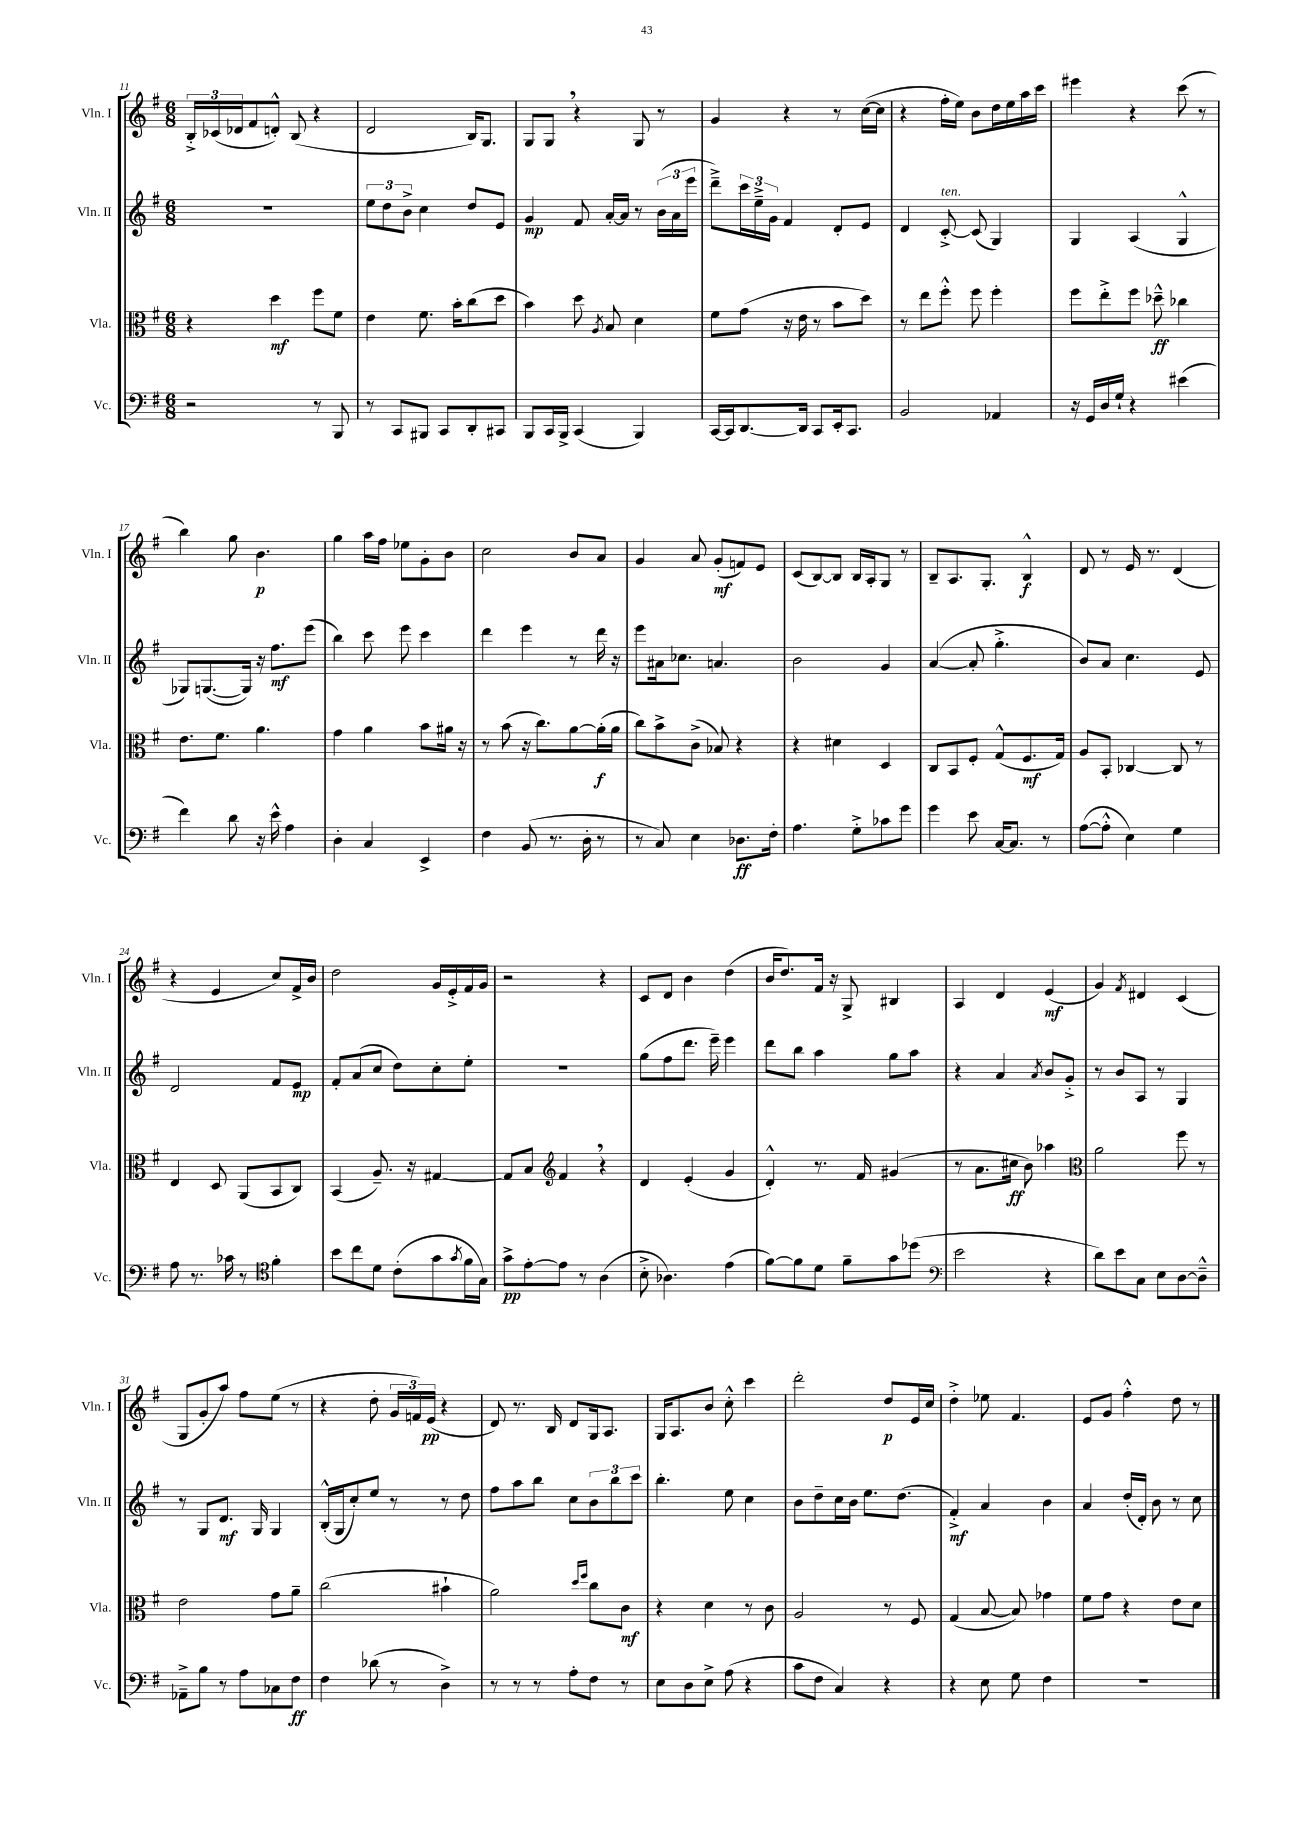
<<
\new StaffGroup <<
\new Staff = "s0" \with { instrumentName = "Vln. I" shortInstrumentName = "Vln. I" } {
    \clef treble \key g \major \numericTimeSignature \time 6/8
    \tuplet 3/2 { b16-.-> ces'16( des'16 } fis'8 d'8-.-^) b8( r4 |
    d'2 b16) g8. |
    g8 g8 \breathe r4 g8 r8 |
    g'4 r4 r8 c''16~( c''16 |
    r4 fis''16-. e''16) b'8 d''16 e''16 a''16 c'''16 |
    eis'''4 r4 c'''8( r8 |
    b''4) g''8 b'4.\p |
    g''4 a''16 fis''16 ees''8 g'8-. b'8 |
    c''2 b'8 a'8 |
    g'4 a'8 g'8-.\mf( f'8) e'8 |
    c'8( b8~) b8 b16 a16-. g8 r8 |
    b8-- a8. g8.-. b4-^\f |
    d'8 r8 e'16 r8. d'4( |
    r4 e'4 c''8) fis'16-> b'16 |
    d''2 g'16 e'16-.-> fis'16 g'16 |
    r2 r4 |
    c'8 d'8 b'4 d''4( |
    b'16 d''8.) fis'16 r16 g8-> bis4 |
    a4 d'4 e'4\mf( |
    g'4) \acciaccatura { fis'8 } dis'4 c'4( |
    g8 g'8-. a''8) fis''8 e''8( r8 |
    r4 d''8-. \tuplet 3/2 { g'16 f'16) e'16\pp( } r4 |
    d'8) r8. b16 d'8 g16 a8. |
    g16 a8. b'8 c''8-.-^ c'''4 |
    d'''2-. d''8\p e'16 c''16 |
    d''4-.-> ees''8 fis'4. |
    e'8 g'8 fis''4-.-^ d''8 r8 \bar "|." |
}
\new Staff = "s1" \with { instrumentName = "Vln. II" shortInstrumentName = "Vln. II" } {
    \clef treble \key g \major \numericTimeSignature \time 6/8
    R2. |
    \tuplet 3/2 { e''8 d''8 b'8-> } c''4 d''8 e'8 |
    g'4\mp fis'8 a'16~-. a'16 r8 \tuplet 3/2 { b'16( a'16 e'''16 } |
    d'''8--->) \tuplet 3/2 { c'''16 e''16---> g'16 } fis'4 d'8-. e'8 |
    d'4 c'8~-.->^\markup { \italic "ten." } c'8( g4) |
    g4 a4( g4-^ |
    ges8) g8.~( g16) r16 fis''8.\mf e'''8( |
    b''4) c'''8 e'''8 c'''4 |
    d'''4 e'''4 r8 d'''16 r16 |
    e'''8 ais'16 ces''8. a'4. |
    b'2 g'4 |
    a'4~( a'8-. g''4.-.-> |
    b'8) a'8 c''4. e'8 |
    d'2 fis'8 e'8\mp |
    fis'8-. a'8( c''8 d''8) c''8-. e''8-. |
    r2. |
    g''8( fis''8 d'''8. e'''16--) e'''4 |
    d'''8 b''8 a''4 g''8 a''8 |
    r4 a'4 \acciaccatura { a'8 } b'8 g'8-.-> |
    r8 b'8 a8 r8 g4 |
    r8 g8 d'8.\mf g16 g4 |
    b16-.-^( g16 c''8-.) e''8 r8 r8 d''8 |
    fis''8 a''8 b''8 c''8 \tuplet 3/2 { b'8 b''8 c'''8 } |
    b''4.-. e''8 c''4 |
    b'8 d''8-- c''16 b'16 e''8. d''8.( |
    fis'4-.->\mf) a'4 b'4 |
    a'4 d''16-.( d'16-.) b'8 r8 c''8 \bar "|." |
}
\new Staff = "s2" \with { instrumentName = "Vla." shortInstrumentName = "Vla." } {
    \clef alto \key g \major \numericTimeSignature \time 6/8
    r4 d''4\mf fis''8 fis'8 |
    e'4 fis'8. b'16-. c''8( d''8 |
    b'4) d''8 \acciaccatura { a8 } b8 d'4 |
    fis'8 g'8( r16 e'16 r8 b'8 d''8) |
    r8 e''8 fis''8-.-^ fis''8 fis''4-. |
    fis''8 e''8-.-> fis''8 des''8---^\ff ces''4 |
    e'8. fis'8. a'4. |
    g'4 a'4 b'8 ais'16 r16 |
    r8 b'8( r16 c''8.) a'8~ a'16-.\f( a'16 |
    c''8) b'8-> c'8->( bes8) r4 |
    r4 dis'4 d4 |
    c8 b,8 fis8-. g8-^( fis8.\mf g16) |
    a8 b,8-. ces4~ ces8 r8 |
    e4 d8 a,8( b,8 c8) |
    b,4( a8.--) r16 gis4~ |
    gis8 b8 \clef treble fis'4 \breathe r4 |
    d'4 e'4-.( g'4 |
    d'4-.-^) r8. fis'16 gis'4( |
    r8 a'8. cis''16\ff b'8) aes''4 |
    \clef alto a'2 fis''8 r8 |
    e'2 g'8 a'8-- |
    c''2( bis'4-! |
    a'2) \grace { d''16 fis''16 } c''8 c'8\mf |
    r4 d'4 r8 c'8 |
    a2 r8 fis8 |
    g4( b8~ b8) ges'4 |
    fis'8 g'8 r4 e'8 d'8 \bar "|." |
}
\new Staff = "s3" \with { instrumentName = "Vc." shortInstrumentName = "Vc." } {
    \clef bass \key g \major \numericTimeSignature \time 6/8
    r2 r8 b,,8 |
    r8 c,8 bis,,8 c,8 d,8-. cis,8 |
    b,,8 c,16 b,,16-> c,4( b,,4) |
    c,16~ c,16 d,8.~ d,16 c,8 e,16-. c,8. |
    b,2 aes,4 |
    r16 g,16 d16 g16-! r4 eis'4( |
    fis'4) d'8 r16 e'16-^ a4 |
    d4-. c4 e,4-> |
    fis4 b,8( r8. d16-. r8 |
    r8 c8) e4 des8.\ff fis16-. |
    a4. g8-.-> ces'8 g'8 |
    g'4 e'8 c16~ c8. r8 |
    a8~( a8-.-^ e4) g4 |
    a8 r8. ces'16 r8 \clef tenor fis'4-. |
    b'8 c''8 d'8 c'8-.( g'8 \acciaccatura { g'8 } fis'16 g16) |
    g'8->\pp e'8~-. e'8 r8 a4( |
    b8-.-> aes4.) e'4( |
    fis'8~) fis'8 d'8 fis'8-- g'8 des''8( |
    \clef bass e'2 r4 |
    d'8) e'8 c8 e8 d8~ d8---^ |
    aes,8---> b8 r8 a8 ces8 fis8\ff |
    fis4 des'8( r8 d4->) |
    r8 r8 r8 a8-. fis8 r8 |
    e8 d8 e8-> a8( r4 |
    c'8 fis8 c4) r4 |
    r4 e8 g8 fis4 |
    R2. \bar "|." |
}
>>
>>
\layout { \context { \Score currentBarNumber = #11 } }
